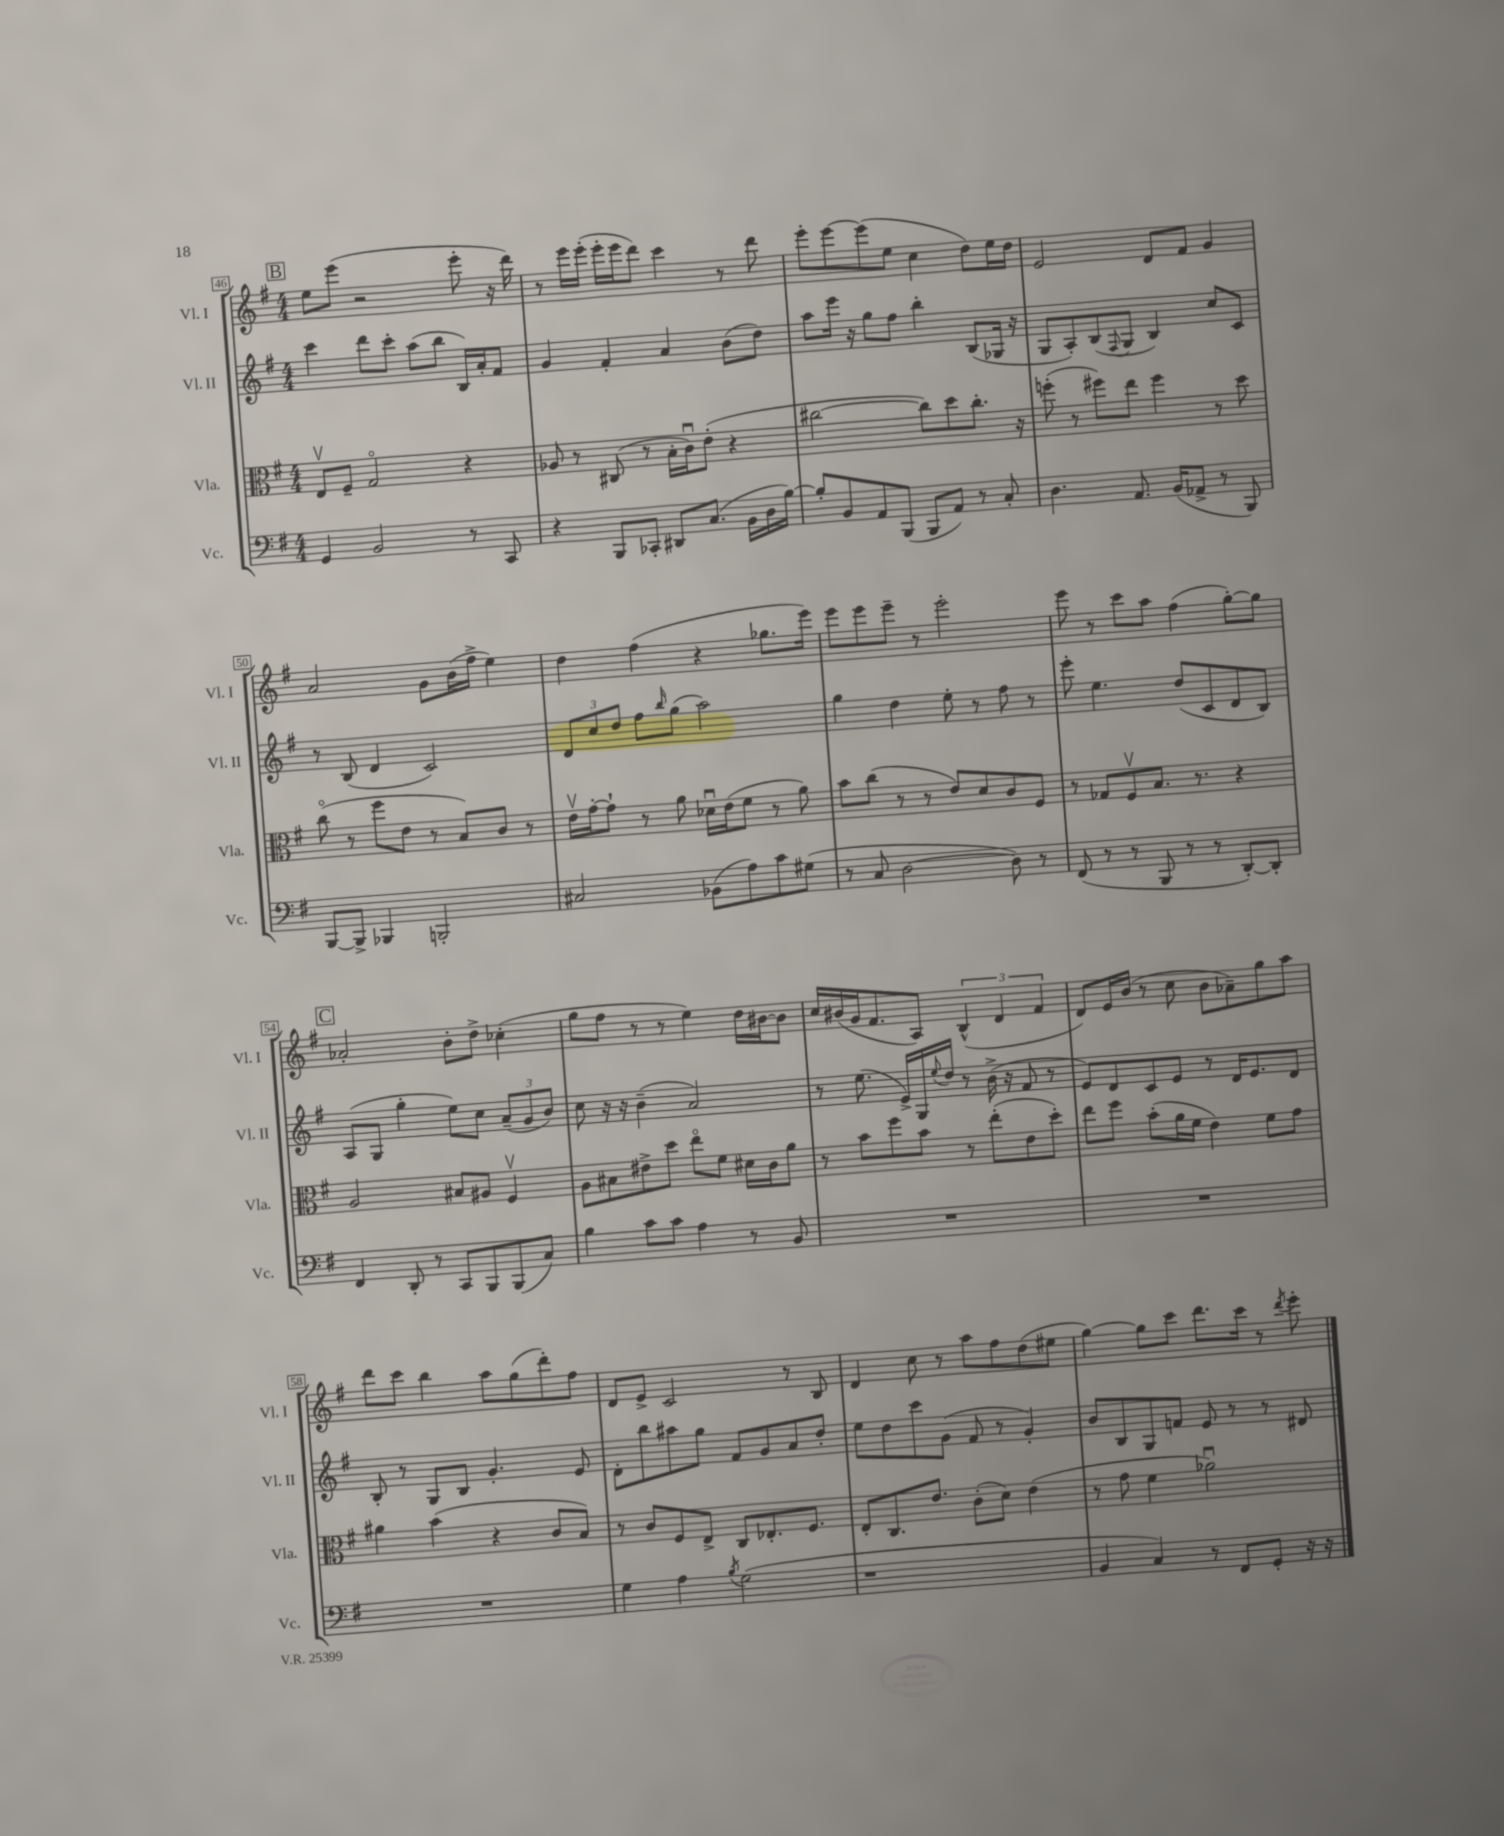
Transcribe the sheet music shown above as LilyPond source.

<<
\new StaffGroup <<
\new Staff = "s0" \with { instrumentName = "Vl. I" shortInstrumentName = "Vl. I" } {
    \clef treble \key g \major \numericTimeSignature \time 4/4
    \mark \markup { \box "B" } e''8 e'''8( r2 e'''8-. r16 d'''16) |
    r8 e'''16 e'''16-.( e'''16-. e'''16 d'''8) c'''4 r8 d'''8 |
    e'''8-. e'''8~ e'''8( e''8 c''4 d''8) e''16 d''16 |
    e'2 d'8 fis'8 g'4 |
    a'2 g'8 b'16( fis''16-> e''4) |
    d''4 fis''4( r4 ges''8. e'''16) |
    e'''8 e'''8 e'''8-- r8 e'''2-. |
    e'''8 r8 c'''8 a''8 fis''4( g''8~-.) g''8 |
    \mark \markup { \box "C" } aes'2-. b'8-. d''8-> ces''4-.( |
    g''8 fis''8 r8 r8 e''4) d''16 bis'16~ bis'8 |
    c''16 bis'16( g'16 fis'8. a8) \tuplet 3/2 { b4-^( d'4 fis'4 } |
    d'8) e'16 b'16( r8 c''8 b'8 aes'8--) g''8 a''8 |
    d'''8 c'''8 b''4 a''8 g''8( d'''8-.) fis''8 |
    d'8 e'8-> c'2 r8 b8 |
    d'4 c''8 r8 a''8 fis''8 d''8( eis''8 |
    g''4~) g''8 c'''8 d'''8. c'''16 r8 \acciaccatura { d'''8 } e'''8-. \bar "|." |
}
\new Staff = "s1" \with { instrumentName = "Vl. II" shortInstrumentName = "Vl. II" } {
    \clef treble \key g \major \numericTimeSignature \time 4/4
    \mark \markup { \box "B" } c'''4 d'''8 c'''8-. a''8( b''8 b16) a'16-. fis'8 |
    g'4 fis'4-. a'4 b'8( d''8) |
    a''8 e'''16 r16 g''8 fis''8 b''4-. b8( ges16 r16 |
    g8 a8-.) b8( \appoggiatura { fis8 } g8 b4) c''8 c'8 |
    r8 b8( d'4 c'2) |
    \tuplet 3/2 { d'8 c''8 d''8 } fis''8 \grace { b''16 } g''8( a''2) |
    g''4 d''4 e''8-. r8 fis''8 r8 |
    e'''8-. e''4. d''8( c'8 d'8 b8) |
    \mark \markup { \box "C" } a8( g8 g''4-. e''8) c''8 \tuplet 3/2 { a'8--( g'8 b'8) } |
    c''8 r16 r16 b'4--( a'2) |
    r8 e''8.( e'16->) g16 \appoggiatura { e''8 } d''16 r8 b'16->( r16 fis'8 r8 |
    e'8) d'8 c'8 e'8 r8 d'16 e'8. d'8 |
    b8-. r8 g8 b8 g'4.-. e'8 |
    d'8-. b''8 ais''8 g''8 fis'8 g'8 a'8 d''8-. |
    e''8 d''8 c'''8 g'8( fis'8 r8 g'4-.) |
    b'8 b8 g8 f'8 e'8 r8 r8 dis'8 \bar "|." |
}
\new Staff = "s2" \with { instrumentName = "Vla." shortInstrumentName = "Vla." } {
    \clef alto \key g \major \numericTimeSignature \time 4/4
    \mark \markup { \box "B" } e8\upbow fis8-- g2\flageolet r4 |
    aes8 r8 cis8( r8 b16-. c'16\downbow) e'8-.( r4 |
    cis''2~ cis''8) d''8 cis''8.-. r16 |
    f''8-.( r8 fis''8) e''8 fis''4 r8 d''8 |
    c''8\flageolet( r8 fis''8 e'8 r8 b8) c'8 r8 |
    e'16\upbow g'16~-. g'8-! r8 a'8 des'16\downbow e'16( fis'8 r8 a'8) |
    b'8 c''8( r8 r8 e'8) d'8 c'8 fis8 |
    r8 ges8 fis8\upbow b8. r8. r4 |
    \mark \markup { \box "C" } a2 bis8 ais8 fis4\upbow |
    a8 bis8 eis'8-> d''8 e''8\flageolet fis'8 dis'16 c'16 a'8 |
    r8 b'8 fis''8 b'8 r8 e''8-.( e'8 d''8-.) |
    e''8 fis''8 b'8-.( a'16 fis'16 e'4) fis'8 g'8 |
    ais'4 b'4( r4 c'8 b8) |
    r8 c'8 fis8 e8-> c8 ees8.-. fis8. |
    e8-. c8. e'8. c'8-.( d'8) e'4( |
    r8 g'8 fis'4 aes'2\downbow) \bar "|." |
}
\new Staff = "s3" \with { instrumentName = "Vc." shortInstrumentName = "Vc." } {
    \clef bass \key g \major \numericTimeSignature \time 4/4
    \mark \markup { \box "B" } g,4 b,2 r8 c,8 |
    r4 b,,8 ces,8-. dis,8 c8.( b,16 d16 b16~) |
    b8-. b,8 a,8 b,,8( b,,8 a,8) r8 c8-. |
    d4. a,8. b,16( aes,8-> r8 b,,8) |
    b,,8~ b,,8-> bes,,4 b,,2-. |
    cis2 bes,8( a8) c'8 gis8( |
    r8 c8 d2~ d8) r8 |
    fis,8( r8 r8 b,,8 r8 r8 d,8~-.) d,8-. |
    \mark \markup { \box "C" } fis,4 d,8-. r8 c,8 b,,8 b,,8( c8) |
    b4 c'8 c'8 a4 r8 b,8 |
    R1 |
    R1 |
    R1 |
    g4 a4 \acciaccatura { b8 } g2( |
    r1 |
    b,4 c4) r8 fis,8 g,8-. r16 r16 \bar "|." |
}
>>
>>
\layout { \context { \Score currentBarNumber = #46 \override BarNumber.stencil = #(make-stencil-boxer 0.1 0.3 ly:text-interface::print) } }
